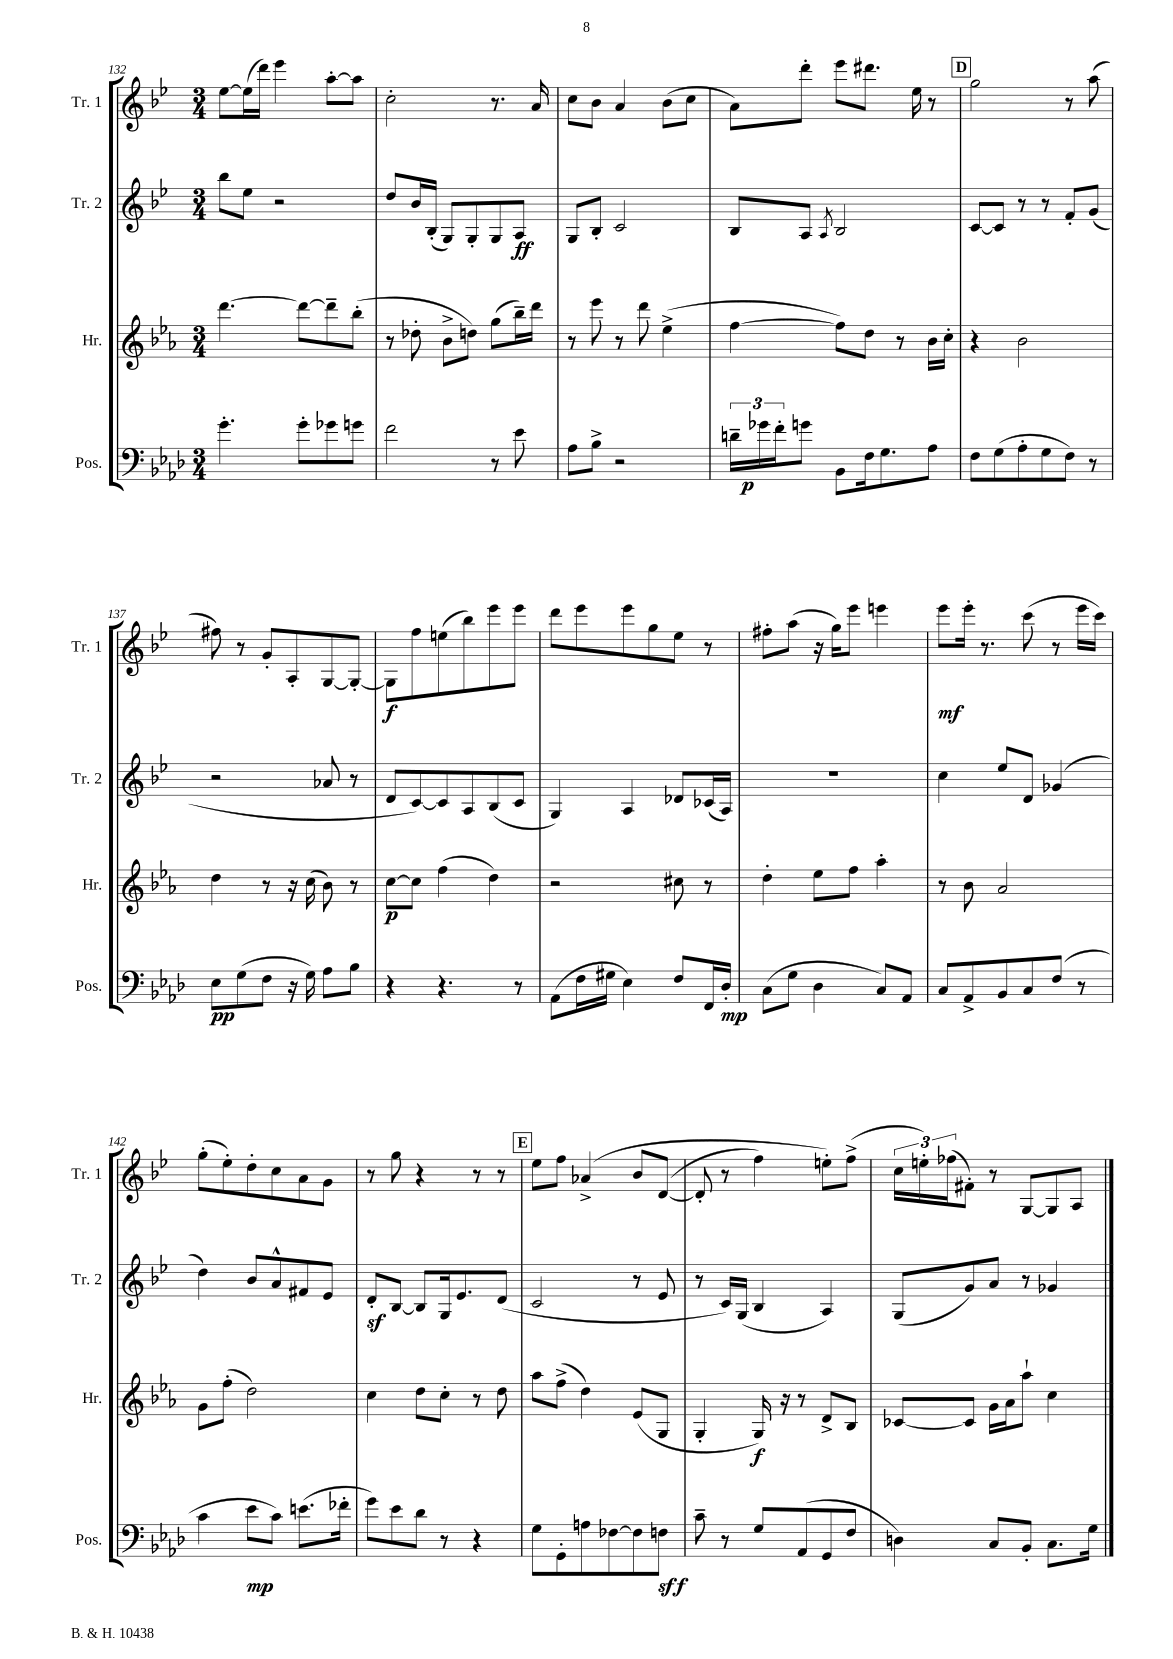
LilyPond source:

<<
\new StaffGroup <<
\new Staff = "s0" \with { instrumentName = "Tr. 1" shortInstrumentName = "Tr. 1" } {
    \clef treble \key bes \major \numericTimeSignature \time 3/4
    ees''8~ ees''16( d'''16) ees'''4 a''8~-. a''8 |
    c''2-. r8. a'16 |
    c''8 bes'8 a'4 bes'8( c''8 |
    a'8) d'''8-. ees'''8 dis'''8. ees''16 r8 |
    \mark \markup { \box "D" } g''2 r8 a''8( |
    fis''8) r8 g'8-. a8-. g8~ g8~-. |
    g8\f f''8 e''8( bes''8) ees'''8 ees'''8 |
    d'''8 ees'''8 ees'''8 g''8 ees''8 r8 |
    fis''8-. a''8( r16 g''16) ees'''8 e'''4 |
    ees'''8\mf ees'''16-. r8. c'''8( r8 ees'''16 c'''16) |
    g''8-.( ees''8-.) d''8-. c''8 a'8 g'8 |
    r8 g''8 r4 r8 r8 |
    \mark \markup { \box "E" } ees''8 f''8 aes'4->\( bes'8 d'8~( |
    d'8-. r8 f''4) e''8-.\) f''8->( |
    \tuplet 3/2 { c''16 e''16-.) fes''16( } fis'8-.) r8 g8~ g8 a8 \bar "|." |
}
\new Staff = "s1" \with { instrumentName = "Tr. 2" shortInstrumentName = "Tr. 2" } {
    \clef treble \key bes \major \numericTimeSignature \time 3/4
    bes''8 ees''8 r2 |
    d''8 bes'16 bes16-.( g8) g8-. g8 a8\ff |
    g8 bes8-. c'2 |
    bes8 a8 \acciaccatura { a8 } bes2 |
    \mark \markup { \box "D" } c'8~ c'8 r8 r8 f'8-. g'8( |
    r2 aes'8 r8 |
    d'8 c'8~) c'8 a8 bes8( c'8 |
    g4) a4 des'8 ces'16( a16) |
    R2. |
    c''4 ees''8 d'8 ges'4( |
    d''4) bes'8 a'8-^ fis'8 ees'8 |
    d'8-.\sf bes8~ bes8 g16 ees'8. d'8( |
    \mark \markup { \box "E" } c'2 r8 ees'8 |
    r8 c'16) g16( bes4 a4) |
    g8( g'8) a'8 r8 ges'4 \bar "|." |
}
\new Staff = "s2" \with { instrumentName = "Hr." shortInstrumentName = "Hr." } {
    \clef treble \key ees \major \numericTimeSignature \time 3/4
    d'''4.~ d'''8~ d'''8-- bes''8-.( |
    r8 des''8-. bes'8-> d''8) g''8( bes''16--) d'''16 |
    r8 ees'''8 r8 d'''8 ees''4->( |
    f''4~ f''8) d''8 r8 bes'16 c''16-. |
    \mark \markup { \box "D" } r4 bes'2 |
    d''4 r8 r16 c''16( bes'8) r8 |
    c''8~\p c''8 f''4( d''4) |
    r2 cis''8 r8 |
    d''4-. ees''8 f''8 aes''4-. |
    r8 bes'8 aes'2 |
    g'8 f''8-.( d''2) |
    c''4 d''8 c''8-. r8 d''8 |
    \mark \markup { \box "E" } aes''8 f''8->( d''4) ees'8( g8 |
    g4-. g16\f) r16 r8 d'8-> bes8 |
    ces'8~ ces'8 g'16 aes'16 aes''8-! c''4 \bar "|." |
}
\new Staff = "s3" \with { instrumentName = "Pos." shortInstrumentName = "Pos." } {
    \clef bass \key aes \major \numericTimeSignature \time 3/4
    g'4.-. g'8-. ges'8 g'8 |
    f'2 r8 ees'8 |
    aes8 bes8-> r2 |
    \tuplet 3/2 { d'16-- ges'16\p f'16-. } g'8 bes,8 f16 g8. aes8 |
    \mark \markup { \box "D" } f8 g8( aes8-. g8 f8) r8 |
    ees8\pp g8( f8 r16 g16) aes8 bes8 |
    r4 r4. r8 |
    aes,8( f16 gis16 ees4) f8 f,16 des16-.\mp |
    c8( g8 des4 c8) aes,8 |
    c8 aes,8-> bes,8 c8 f8( r8 |
    c'4 ees'8\mp c'8) e'8.( fes'16-. |
    g'8) ees'8 des'8 r8 r4 |
    \mark \markup { \box "E" } g8 g,8-. a8 fes8~ fes8 f8\sff |
    c'8-- r8 g8 aes,8( g,8 f8 |
    d4) c8 bes,8-. c8. g16 \bar "|." |
}
>>
>>
\layout { \context { \Score currentBarNumber = #132 } }
